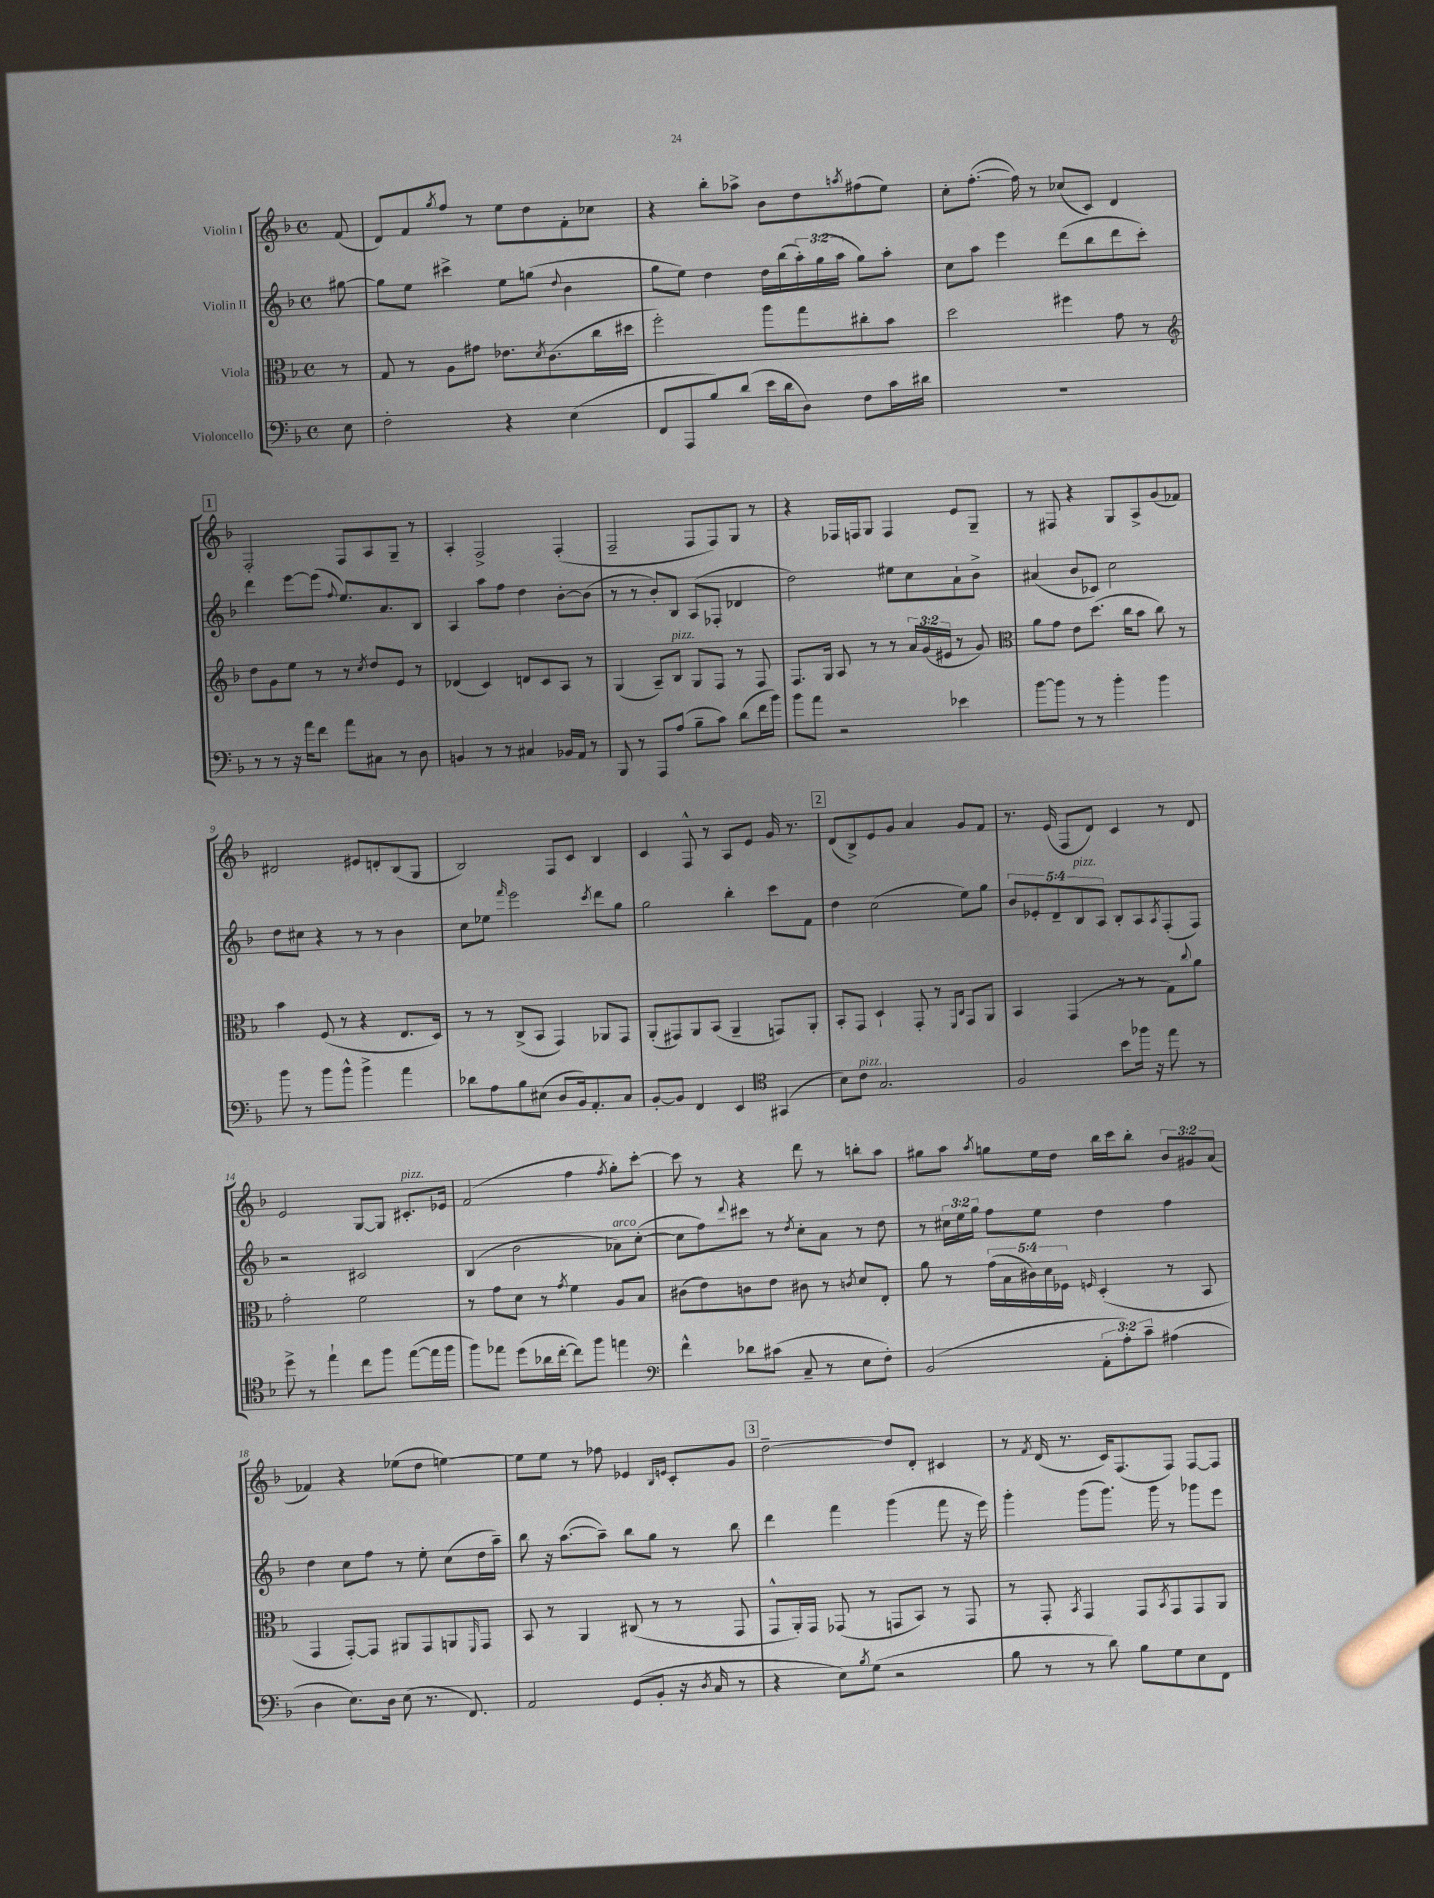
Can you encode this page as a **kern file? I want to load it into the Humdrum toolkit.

**kern	**kern	**kern	**kern
*staff4	*staff3	*staff2	*staff1
*clefF4	*clefC3	*clefG2	*clefG2
*k[b-]	*k[b-]	*k[b-]	*k[b-]
*M4/4	*M4/4	*M4/4	*M4/4
*met(c)	*met(c)	*met(c)	*met(c)
8E\	8r	[8gg#\	(8f/
=	=	=	=
2F'\	8G/	8gg#\]L	8d/L)
.	8r	8ee\J	8f/
.	.	.	8qgg/
.	8A\L	4ccc#^\	8ff/J
.	8g#\J	.	8r
4r	8.e-\L	8ee\L	8ee\L
.	.	(8gg\J	8dd\
.	8qd/	.	.
.	(8.c\	.	.
.	.	8qqdd/	.
(4E\	.	4b-\	8f'\
.	16cc\L	.	8cc-\J
.	16dd#\JJ	.	.
=	=	=	=
8FF/L	2ff'\)	8gg\L	4r
8AAA/	.	8ee\J)	.
8B-/)	.	4dd\	8bb-'\L
(8d/J	.	.	8aa-^\J
16e\LL	8aa\L	16dd\LL	8b-\L
16d\J	.	(16bb-\	.
8D\J)	8gg\	24aa'\)	8dd\
.	.	(24gg\	.
.	.	24aa\JJ	.
.	.	.	8qaa/
8F\L	8cc#'\	8gg\L)	(8ff#\
16c\L	8b-\J	8aa'\J	8ee\J)
16d#\JJ	.	.	.
=	=	=	=
1r	2dd\	8cc\L	8cc'\L
.	.	8aa\J	([8.ff'\J
.	.	4eee\	.
.	.	.	16ff\])
.	.	.	8r
.	4ff#\	(8ddd\L	(8cc-/L
.	.	8bb-\	8c/J)
.	8g\	8ddd\	4d/
.	8r	8ccc'\J)	.
=	=	=	=
*	*clefG2	*	*
8r	8dd\L	4ddd\	2F'/
8r	8g\	.	.
16r	8ee\J	[8eee\L	.
16a\LK	.	.	.
8f\J	8r	(8eee\]J	.
.	.	8qqff/	.
8a\L	8r	8.ee/L)	8F/L
.	8qcc/	.	.
8C#\J	8dd/L	.	8A/
.	.	8.a/	.
8r	8e/J	.	8G~/J
8D\	8r	8B-/J	8r
=	=	=	=
4BB/	(4d-/	4A/	4A'/
8r	4c/)	8aa\L	2F^/
8r	.	8ff\J	.
4C#/	8d/L	4dd\	.
.	8c/	.	.
16BB-/LL	8A/J	[8b-'\L	(4F'/
16AA/JJ	.	.	.
8r	8r	(8b-\]J	.
=	=	=	=
8BBB-/	(4G/	8r	2F~/
8r	.	8r	.
8AAA/L	8A~/L)	8b-'/L)	.
(8A/J	8B-/J	8B-/J	.
8B-~\L	8G/L	(8A/L	8F/L
8c\J)	8F/J	8F-'/J	8F/)
(8d\L	8r	4d-/	8G/J
16f\L	8F/	.	8r
16b-\JJ)	.	.	.
=	=	=	=
8b-\L	8.F/L	2dd\)	4r
8a\J	.	.	.
.	16G/Jk	.	.
2r	8A/	.	16F-/LL
.	.	.	16F/J
.	8r	.	8G/J
.	8r	8ee#\L	4F/
.	24a/LL	8cc\	.
.	(24g/	.	.
.	24e#/JJ	.	.
4e-\	8r	8a`\	8e/L
.	8g/)	8b-^\J	8G~/J
=	=	=	=
*	*clefC3	*	*
[8b-\L	8a\L	(4a#/	8r
8b-\]J	8g\J	.	8F#/
8r	8e\L	8b-/L	4r
8r	(8.dd\J	8c-/J)	.
4b-'\	.	2cc\	8G/L
.	16cc\LK	.	.
.	8b-\J	.	8A^/
4b-\	8cc\)	.	(8g/
.	8r	.	8f-/J)
=	=	=	=
8b-\	4b-\	8dd\L	2d#/
8r	.	8cc#\J	.
8b-\L	(8F/	4r	.
8b-^^\J	8r	.	.
4b-^\	4r	8r	8e#/L
.	.	8r	8d'/
4a\	8.E/L	4b-\	(8B-/
.	.	.	8G/J
.	16D/Jk)	.	.
=	=	=	=
8d-\L	8r	8cc\L	2B-/)
8A\	8r	8ee-\J	.
.	.	16qqfff/	.
8B-\	(8C^/L	2eee\	.
(8E#\J	8BB-/J	.	.
8D/L	4GG/)	.	8F/L
16BB-/k)	.	.	8c/J
8.AA'/	.	.	.
.	.	8qccc/	.
.	8AA-/L	8ddd\L	4B-/
8C/J	8GG/J	8gg\J	.
=	=	=	=
[8BB-'/L	(8AA'/L	2gg\	4c/
8BB-/]J	8GG#/)	.	.
4FF/	8AA/	.	8F^^/
.	(8BB-/J	.	8r
4EE/	4AA~/	4bb-'\	8A/L
.	.	.	8e/J
*clefC4	*	*	*
(4GG#/	8GG/L)	8ccc\L	16g/
.	.	.	8.r
.	8AA'/J	8f\J	.
=	=	=	=
8B-\L)	8BB-'/L	4dd\	(8d/L
8c\J	8GG/J	.	8B-^/)
2.G/	4D`/	(2cc\	8e/
.	.	.	8g/J
.	8GG'/	.	4a/
.	8r	.	.
.	16qqFF/LL	.	.
.	16qqC/JJ	.	.
.	8GG/L	8ee\L)	8g/L
.	8AA/J	8gg\J	8f/J
=	=	=	=
2F/	4BB-/	10b-/L	8.r
.	.	10e-'/	.
.	.	.	(16e/
.	.	10d~/	.
.	(4GG/	.	8F/L
.	.	10B-/	.
.	.	.	8d/J)
.	.	10A/J	.
8b-\L	8r	8B-'/L	4c/
16ff-\Jk	8r	8A/	.
16r	.	.	.
.	.	8qA/	.
8ee\	8G\L)	(8F'/	8r
.	8qqcc/	.	.
8r	8a\J	8F/J)	8d/
=	=	=	=
8dd^\	2g'\	2r	2e/
8r	.	.	.
4ee`\	.	.	.
8cc\L	2f\	2c#/	[8G/L
8ff\J	.	.	8G/]J
([8ee\L	.	.	8.c#'/L
16ee\]L	.	.	.
16ff\JJ	.	.	16e-/Jk
=	=	=	=
8ff\L)	8r	(4B-/	(2f/
8ee-\J	8g\L	.	.
(8dd\L	8d\J	2b-\	.
16a-\L	8r	.	.
[16cc'\JJ	.	.	.
.	8qg/	.	.
8cc\]L)	4f\	.	4ff\
8ff\J	.	.	.
.	.	.	8qff/
4ee\	8A/L	8a-\L)	8gg'\L)
.	8B-/J	([8cc'\J	[8ccc'\J
=	=	=	=
*clefF4	*	*	*
4f^^\	(8c#\L	8cc\]L	8ccc\]
.	8e\)	8ff\)	8r
.	.	8qqddd/	.
8d-\L	8c\	8ccc#\J	4r
(8c#\J	8e\J	8r	.
.	.	8qdd/	.
8C~/	8c#\	8cc'\L	8ddd\
8r	8r	8a\J	8r
.	8qc/	.	.
8E\L	8d/L	8r	8bb'\L
8F'\J)	8E'/J	8dd\	8aa\J
=	=	=	=
(2BB-/	8a\	8r	8gg#\L
.	8r	24cc#\LL	8aa\J
.	.	24ee\	.
.	.	24gg\JJ	.
.	.	.	8qaa/
.	(20g\LL	8ff\L	8gg\L
.	20B-\	.	.
.	20c#\)	.	.
.	.	8ee\J	16ee\L
.	20d\	.	.
.	.	.	16dd\JJ
.	20F-\JJ	.	.
.	16qqF/	.	.
12AA'\L	(4D'/	4dd\	16bb-\LL
.	.	.	16ccc\J
12A'\)	.	.	.
.	.	.	8bb-'\J
12c~\J	.	.	.
(4A#\	8r	4ff\	12b-/L
.	.	.	12g#/
.	8BB-/	.	.
.	.	.	(12a/J
=	=	=	=
4D\	4GG/	4dd\	4f-/)
8.E\L)	[8GG'/L)	8cc\L	4r
.	8GG/]J	8ff\J	.
16D\Jk	.	.	.
(8E\	8AA#/L	8r	(8ee-\L
8.r	8GG/	8ee'\	8dd\J
.	8AA/	(8cc\L	[4ee\)
8.FF/)	.	.	.
.	16qqFF/	.	.
.	8GG/J	16dd\L	.
.	.	16aa~\JJ)	.
=	=	=	=
2AA/	8BB-/	8bb-\	8ee\]L
.	8r	16r	8ee\J
.	.	([8.aa\L	.
.	4AA/	.	8r
.	.	8aa~\]J)	8ff-\
(8GG/L	(8C#/	8bb-\L	4e-/
8BB-'/J	8r	8gg\J	.
.	.	.	16qqB-/LL
.	.	.	16qqe/JJ
16r	8r	8r	8c'/L
8qD/	.	.	.
16C/	.	.	.
8r	8GG/	8bb-\	8g/J
=	=	=	=
4r	8GG^^/L	4ddd\	[2dd~\
.	16AA'/L)	.	.
.	16GG/JJ	.	.
8E\L)	(8GG-/	4fff\	.
8qB-/	.	.	.
(8G\J	8r	.	.
2r	8GG/L	(4ggg\	8dd/]L
.	8BB-/J)	.	8d'/J
.	8r	8fff\	4c#/
.	8GG/	16r	.
.	.	16eee\)	.
=	=	=	=
8B-\	8r	4ggg'\	8r
.	.	.	8qf/
8r	8GG'/	.	(16d/
.	.	.	8.r
.	8qBB-/	.	.
8r	4GG/	(8ggg\L	.
8d\)	.	8.ggg\J)	16c/LK)
.	.	.	(8.F/
8B-\L	8GG/L	.	.
.	.	16ggg\	.
.	8qBB-/	.	.
8G\	8GG/	8r	8F/J)
8E\	8GG/	8ggg-\L	[8F/L
8FF\J	8AA/J	8eee\J	8F/]J
==	==	==	==
*-	*-	*-	*-
